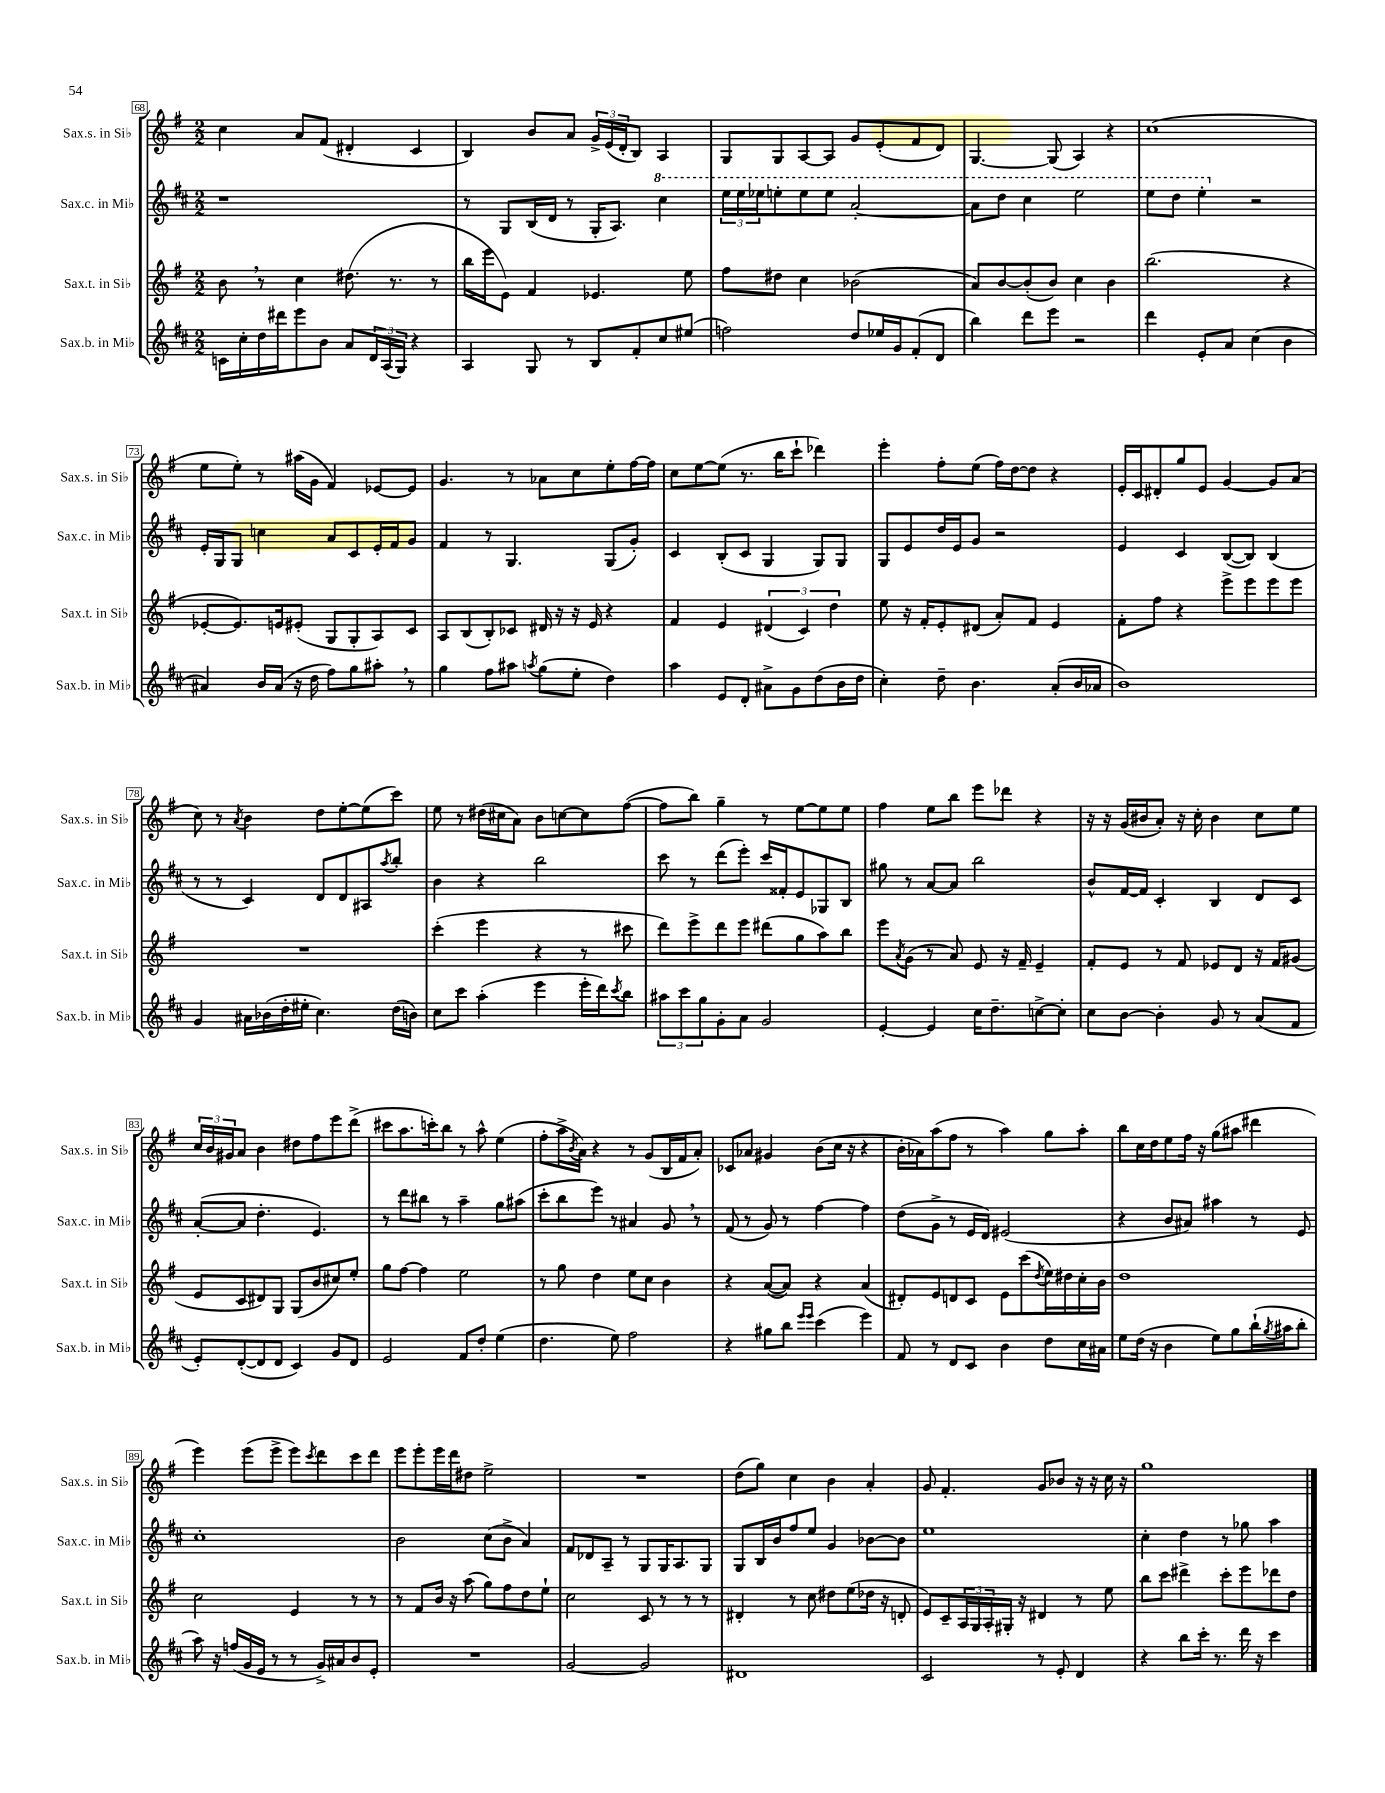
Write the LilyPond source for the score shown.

<<
\new StaffGroup <<
\new Staff = "s0" \with { instrumentName = "Sax.s. in Sib" shortInstrumentName = "Sax.s. in Sib" } {
    \clef treble \key g \major \numericTimeSignature \time 2/2
    c''4 a'8 fis'8( dis'4-. c'4 |
    b4) b'8 a'8 \tuplet 3/2 { g'16-> e'16( d'16-. } b8) a4 |
    g8 g8 a8~ a8 g'8 e'8-.( fis'8 d'8) |
    g4.~ g8( a4) r4 |
    c''1( |
    e''8 e''8-.) r8 ais''16( g'16 fis'4) ees'8~ ees'8 |
    g'4. r8 aes'8 c''8 e''8-. fis''16~ fis''16 |
    c''8 e''8~ e''8( r8. b''16 c'''8-! des'''4) |
    e'''4-. fis''8-. e''8( fis''16) d''16~ d''8 r4 |
    e'16-. c'16 dis'8-. g''8 e'8 g'4~ g'8 a'8( |
    c''8) r8 \acciaccatura { a'8 } b'4 d''8 e''8~-. e''8( c'''8) |
    e''8 r8 dis''16( cis''16 a'8) b'8 c''8~ c''8 fis''8~( |
    fis''8 b''8) g''4-- r8 e''8~ e''8 e''8 |
    fis''4 e''8 b''8 e'''8 des'''8 r4 |
    r16 r16 g'16( bis'16 a'8-.) r16 c''16-. bis'4 c''8 e''8 |
    \tuplet 3/2 { c''16 b'16 gis'16 } a'8 b'4 dis''8 fis''8 e'''8 d'''8->( |
    cis'''8 a''8. c'''16-.) b''8 r8 a''8-^ e''4( |
    fis''8-. a''16-> \acciaccatura { b'8 } a'16) r4 r8 g'8( b16 fis'16 a'8-.) |
    ces'8 aes'8 gis'4 b'8( c''16 r16 r4 |
    b'16-. aes'16) a''8( fis''8 r8 a''4) g''8 a''8-. |
    b''8 c''16 d''16 e''8 fis''16 r16 g''8( ais''8 dis'''4 |
    e'''4) e'''8( e'''8-> e'''8) \acciaccatura { c'''8 } d'''8 c'''8 d'''8 |
    e'''8 e'''8-. e'''16 d'''16 dis''8 e''2-> |
    R1 |
    d''8( g''8) c''4 b'4 a'4-. |
    g'8 fis'4.-. g'8 bes'8 r16 r16 c''16 r16 |
    g''1 \bar "|." |
}
\new Staff = "s1" \with { instrumentName = "Sax.c. in Mib" shortInstrumentName = "Sax.c. in Mib" } {
    \clef treble \key d \major \numericTimeSignature \time 2/2
    r1 |
    r8 g8 b16( d'16 r8 g16-. a8.) \ottava #1 cis'''4 |
    \tuplet 3/2 { e'''16 e'''16 ees'''16 } e'''8-. e'''8 e'''8 a''2~-. |
    a''8 d'''8 cis'''4 e'''2 |
    e'''8 d'''8 e'''4-. \ottava #0 r2 |
    e'16-. g16 g8 c''4 a'8 cis'8 e'16-. fis'16 g'8 |
    fis'4 r8 g4. g8( g'8-.) |
    cis'4 b8-.( cis'8 g4 g8) g8 |
    g8 e'8 d''16 e'16 g'8 r2 |
    e'4 cis'4 b8~( b8) b4( |
    r8 r8 cis'4) d'8 d'8 ais8 \acciaccatura { a''8 } b''8-. |
    b'4 r4 b''2 |
    cis'''8 r8 d'''8( e'''8-.) cis'''16 fisis'16-. e'8 ges8 b8 |
    gis''8 r8 a'8~ a'8 b''2 |
    b'8-^ fis'16~ fis'16 cis'4-. b4 d'8 cis'8 |
    a'8~-.( a'8 d''4.-. e'4.) |
    r8 d'''8 bis''8 r8 a''4-- g''8 ais''8( |
    cis'''8-. b''8 e'''8) r8 ais'4 g'8 \breathe r8 |
    fis'8( r8 g'8) r8 fis''4~ fis''4 |
    d''8( g'8-> r8 e'16 d'16) eis'2( |
    r4 b'8 ais'8) ais''4 r8 e'8 |
    cis''1-. |
    b'2 cis''8( b'8-> a'4) |
    fis'8 des'8 a8-- r8 g8 g16 a8. g8 |
    g8 b16 b'16 fis''8 e''8 g'4 bes'8~ bes'8 |
    e''1 |
    cis''4-. d''4 r8 ges''8 a''4 \bar "|." |
}
\new Staff = "s2" \with { instrumentName = "Sax.t. in Sib" shortInstrumentName = "Sax.t. in Sib" } {
    \clef treble \key g \major \numericTimeSignature \time 2/2
    b'8 \breathe r8 c''4 dis''8.( r8. r8 |
    b''16 e'''16 e'8) fis'4 ees'4. e''8 |
    fis''8 dis''8 c''4 bes'2( |
    a'8) b'8~ b'8-.( b'8) c''4 b'4 |
    b''2.( r4 |
    ees'8~-. ees'8.) e'16 eis'8-.( g8 g8-. a8) c'8 |
    a8 b8( b8-.) ces'8 dis'16 r16 r16 e'16 r4 |
    fis'4 e'4 \tuplet 3/2 { dis'4( c'4) d''4 } |
    e''8 r16 fis'16-. e'8-. dis'8( a'8-.) fis'8 e'4 |
    fis'8-. fis''8 r4 e'''8-> e'''8 e'''8 e'''8 |
    R1 |
    c'''4-.( e'''4 r4 r8 cis'''8 |
    d'''8) e'''8-> d'''8 e'''8 dis'''8( g''8 a''8) b''8 |
    e'''8 \acciaccatura { a'8 } g'8( r8 a'8) e'8 r16 fis'16-- e'4-- |
    fis'8-. e'8 r8 fis'8 ees'8 d'8 r16 fis'16 gis'8( |
    e'8 c'8 dis'8) g8 g8( b'8 cis''8) e''8-. |
    g''8 fis''8~ fis''4 e''2 |
    r8 g''8 d''4 e''8 c''8 b'4 |
    r4 a'8~( a'8) r4 a'4( |
    dis'8-.) e'8 d'8 c'8 e'8 c'''8( \acciaccatura { d''8 } e''16) dis''16 c''16-. b'16 |
    d''1 |
    c''2 e'4 r8 r8 |
    r8 fis'8 b'16 r16 a''8( g''8) fis''8 d''8 e''8-! |
    c''2 c'8 r8 r8 r8 |
    dis'4-. r8 c''8 dis''8 e''8( des''16 r16 d'8-. |
    e'8) c'8-- \tuplet 3/2 { a16 g16 a16-. } gis16-. r16 dis'4 r8 e''8 |
    b''8 c'''8 dis'''4-> c'''8-. e'''8 des'''8 d''8 \bar "|." |
}
\new Staff = "s3" \with { instrumentName = "Sax.b. in Mib" shortInstrumentName = "Sax.b. in Mib" } {
    \clef treble \key d \major \numericTimeSignature \time 2/2
    c'16 cis''16-. d''16 dis'''16 e'''8 b'8 a'8 \tuplet 3/2 { d'16 a16( g16) } r4 |
    a4 g8 r8 b8 fis'8-. cis''8 eis''8( |
    f''2) d''8 ees''16 g'16 fis'8-.( d'8 |
    b''4) d'''8 e'''8 r2 |
    d'''4 e'8-. a'8 cis''4( b'4 |
    ais'4) b'16 ais'16( r16 d''16 fis''8) g''8 ais''8-. \breathe r8 |
    g''4 fis''8 ais''8 \acciaccatura { a''8 } g''8( e''8-. d''4) |
    a''4 e'8 d'8-. ais'8-> g'8 d''8( b'16 d''16 |
    cis''4-.) d''8-- b'4. a'8-.( b'16 aes'16 |
    b'1) |
    g'4 ais'16 bes'16( d''16-. eis''16-. cis''4.) d''16( b'16) |
    cis''8 cis'''8 a''4-.( e'''4 e'''16-. d'''16) \acciaccatura { cis'''8 } b''8 |
    \tuplet 3/2 { ais''8 cis'''8 g''8 } g'8-. a'8 g'2 |
    e'4~-. e'4 cis''16 d''8.-- c''8~-> c''8-. |
    cis''8 b'8~ b'4-. g'8 r8 a'8( fis'8 |
    e'8-.) d'8~-.( d'8 d'8 cis'4) g'8 d'8 |
    e'2 fis'8 d''8-. e''4( |
    d''4. e''8) fis''2 |
    r4 gis''8 b''8 \grace { e'''16 e'''16 } cis'''4( e'''4) |
    fis'8 r8 d'8 cis'8 b'4 d''8 cis''16 ais'16 |
    e''8 d''16( r16 b'4 e''8) g''8 b''16-!( \acciaccatura { g''8 } ais''16 b''8-. |
    a''8) r16 f''16( g'16 e'16 r8 r8 g'16->) ais'16 b'8 e'8-. |
    R1 |
    g'2~ g'2 |
    dis'1 |
    cis'2 r8 e'8-. d'4 |
    r4 b''8 cis'''16-. r8. d'''16 r16 cis'''4 \bar "|." |
}
>>
>>
\layout { \context { \Score currentBarNumber = #68 \override BarNumber.stencil = #(make-stencil-boxer 0.1 0.3 ly:text-interface::print) } }
